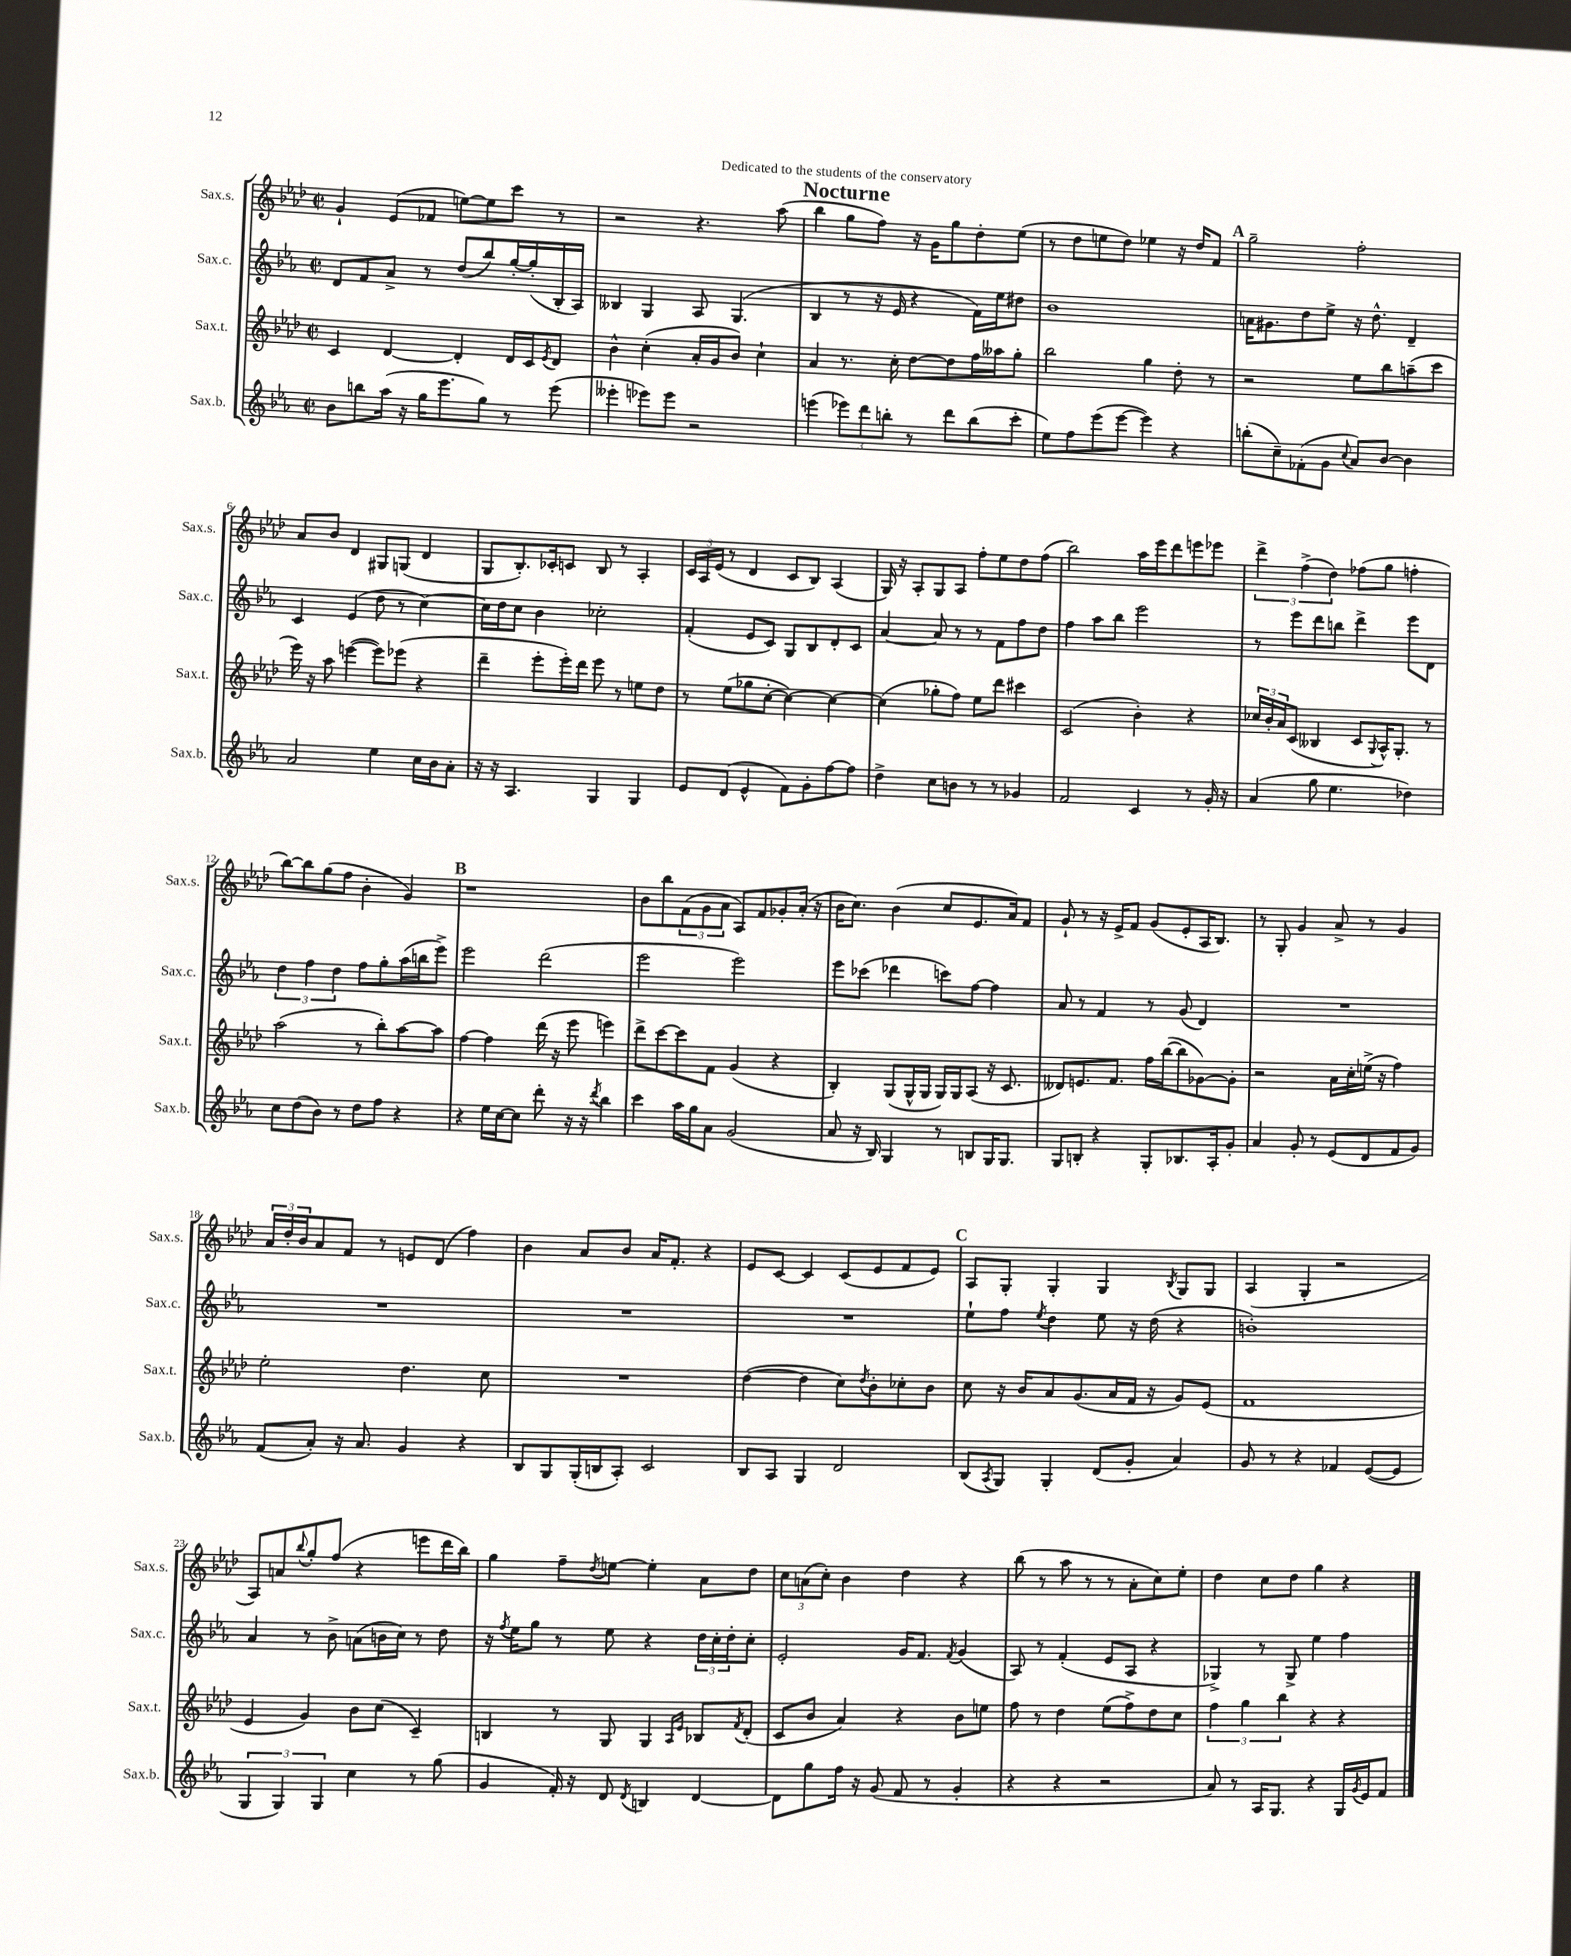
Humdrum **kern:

**kern	**kern	**kern	**kern
*part4	*part3	*part2	*part1
*staff4	*staff3	*staff2	*staff1
*I"Sax.b.	*I"Sax.t.	*I"Sax.c.	*I"Sax.s.
*I'Sax.b.	*I'Sax.t.	*I'Sax.c.	*I'Sax.s.
*clefG2	*clefG2	*clefG2	*clefG2
*k[b-e-a-]	*k[b-e-a-d-]	*k[b-e-a-]	*k[b-e-a-d-]
*M2/2	*M2/2	*M2/2	*M2/2
*met(c|)	*met(c|)	*met(c|)	*met(c|)
=1	=1	=1	=1
8b-\L	4c/	8d/L	4g`/
8bbn\	.	8f/	.
(16aa-\Jk	[4d-/	8a-^/J	(8e-/L
16r	.	.	.
16gg\KL	.	8r	8f-X/J
8.eee-\	.	.	.
.	4d-'/]	(8dd/L	[8een\L)
8gg\J)	.	8bb-/)	8ee\]
8r	16d-/LL	[16gg'/L	8ccc\J
.	16c/J	(16gg'/]	.
.	8qe-/	.	.
(8eee-\	8d-/J	16B-'/	8r
.	.	16A-/JJ)	.
=2	=2	=2	=2
4eee--X'\	4b-^^\	4B--X/	2r
8eee-X\L)	(4cc'\	4G/	.
8eee-\J	.	.	.
2r	16a-'/LL	8A-/	4.r
.	16g/J	.	.
.	8b-/J)	(4.G/	.
.	4cc`\	.	.
.	.	.	(8aa-\
=3	=3	=3	=3
(4eeen\	4a-/	4B-/	4bb-\
12eee-X\L)	8.r	8r	8gg\L
12ddd\	.	.	.
.	.	16r	8ff\J)
12bbn'\J	.	.	.
.	16cc'\	16e-/	.
8r	[8dd-\L	4r	16r
.	.	.	16g\KL
8ddd\L	8dd-\]	.	8gg\
(8bb\	16ff\L	16f\LL)	8dd-'\
.	16aa--X\J	16ee-\J	.
8ccc'\J	8gg'\J	8dd#X\J	(8ee-\J
=4	=4	=4	=4
8ee-\L)	2bb-\	1b-	8r
8ff\	.	.	8dd-\L
(8eee-\	.	.	8een\
[8eee-\J	.	.	8dd-\J)
4eee-\])	4gg\	.	4ee-X\
4r	8dd-'\	.	16r
.	.	.	16dd-/KL
.	8r	.	8f/J
!!LO:REH:place=s1:t=A
=5	=5	=5	=5
(8bbn'\L	2r	16an\KL	2gg~\
.	.	8.g#X\	.
8cc~\)	.	.	.
(8f-X'\	.	8dd\	.
8g\J	.	8ee-^\J	.
8qqcc/	.	.	.
8a-/L)	8ee-\L	16r	2ff'\
.	.	8.dd^^\	.
[8b-/J	8bb-\	.	.
4b-\]	(8aan~\	4d~/	.
.	8ccc\J	.	.
!!LO:LB:g=z
=6	=6	=6	=6
2a-/	16eee-\)	4c/	8a-/L
.	16r	.	.
.	8aa-\	.	8b-/J
.	([4eeen\	(4e-/	4d-/
4ee-\	8eee\L])	8dd\	8G#X/L
.	(8eee-X\J	8r	(8Gn/J
16cc\LL	4r	[4cc\)	4d-/
16b-\J	.	.	.
8a-'\J	.	.	.
=7	=7	=7	=7
16r	4ddd-~\	16cc\LL]	8G/L
16r	.	16dd\J	.
4.A-/	.	8cc\J	8.B-'/)
.	8eee-'\L	4b-\	.
.	.	.	16c-X'/k
.	16eee-'\L)	.	8cn/J
.	16ddd-\JJ	.	.
4G/	8eee-\	2cc-X'\	8B-/
.	8r	.	8r
4G/	8een\L	.	4A-'/
.	8dd-\J	.	.
=8	=8	=8	=8
8e-/L	8r	(4f'/	24c/LL
.	.	.	24A-/
.	.	.	(24e-/JJ
(8d/J	(8ee-\L	.	8r
4e-^^/	8gg-X\	8e-/L	4d-/
.	[8cc'\J	8c/J)	.
8f\L)	4cc\_)	8G/L	8c/L
8g'\	.	8B-/	8B-/J)
[8ff\	4cc\_	8d'/	(4A-/
8ff\J]	.	8c/J	.
=9	=9	=9	=9
4dd^\	(4cc\]	[4a-/	16G/)
.	.	.	16r
.	.	.	8A-'/L
8cc\L	8gg-X'\L	8a-/]	8G/
8bn\J	8ff\J)	8r	8A-/J
8r	8ee-\L	8r	8ff'\L
8r	8ddd-\J	8f\L	8ee-\
4g-X/	4ccc#X\	8ff\	8dd-\
.	.	8dd\J	(8ff\J
=10	=10	=10	=10
2f/	(2c/	4ff\	2bb-\)
.	.	8aa-\L	.
.	.	8bb-\J	.
4c/	4b-'\)	2eee-\	16aa-\LL
.	.	.	16eee-\J
.	.	.	8ddd-\
8r	4r	.	8eeen\
16g'/	.	.	8eee-X\J
16r	.	.	.
=11	=11	=11	=11
(4a-/	24cc-X/LL	8r	6ddd-^\
.	24b-'/	.	.
.	24a-/J	.	.
.	(8c/J	8eee-\L	.
.	.	.	(6ff^\
8gg\	4B--X/	8ddd\	.
.	.	.	6dd-\)
4.ee-\	.	8bbn\J	.
.	8c/L	4ddd^\	(8ff-X\L
.	8qqG/	.	.
.	16A-^^/K)	.	8gg\J
.	8.G'/J	.	.
4dd-X\)	.	8eee-\L	4ffn'\
.	8r	8d\J	.
!!LO:LB:g=z
=12	=12	=12	=12
8cc\L	(2aa-\	6dd\	[8bb-\L)
(8dd\	.	.	8bb-\]
.	.	6ff\	.
8b-\J)	.	.	(8gg\
.	.	6dd\	.
8r	.	.	8ff\J
8dd\L	8r	8ff\L	4b-'\
8ff\J	8bb-'\L)	8gg'\	.
4r	[8aa-\	(16aa-\L	4g/)
.	.	16bbn\J	.
.	8aa-\J]	8eee-^\J)	.
!!LO:REH:place=s1:t=B
=13	=13	=13	=13
4r	[4ff\	2eee-\	1r
16ee-\LL	4ff\]	.	.
[16cc\J	.	.	.
8cc\J]	.	.	.
8ddd'\	(16ddd-\	(2ddd\	.
.	16r	.	.
16r	8eee-\	.	.
16r	.	.	.
8qddd/	.	.	.
4bb-\	4eeen\)	.	.
=14	=14	=14	=14
4ccc\	8ddd-^\L	2eee-\	8b-\L
.	[8ccc\	.	8bb-\
16aa-\LL	8ccc\]	.	(12f\
16gg\J	.	.	.
.	.	.	12g\
8a-\J	8f\J	.	.
.	.	.	12a-\J
(2g/	(4g/	2eee-\)	8A-/L)
.	.	.	8f/
.	4r	.	8g-X'/
.	.	.	(16a-'/Jk
.	.	.	16r
=15	=15	=15	=15
8a-/	4B-'/)	8eee-\L	16b-\KL
.	.	.	8.cc\J)
16r	.	(8ccc-X\J	.
16B-/)	.	.	.
4G/	(8G/L	4ddd-X\	(4b-\
.	16G^^/L	.	.
.	16G/JJ	.	.
8r	16G/LL)	8cccn\L)	8cc/L
.	16G/J	.	.
8Bn/L	(8A-/J	[8ff\J	8.e-/
16G/K	16r	4ff\]	.
8.G/J	8.c/	.	16a-/k)
.	.	.	8f/J
=16	=16	=16	=16
8G/L	8d--X/L)	8a-/	8g`/
8Bn'/J	8.en/	8r	8r
4r	.	4f/	16r
.	8.f/J	.	16e-^/KL
.	.	.	8f/J
8G'/L	16ff\LL	8r	(8g/L
.	([16bb-\J	.	.
8.B-X/	8bb-\]	(8g/	8e-'/
.	[8g-X\)	4d/)	16A-/K
16A-'/k	.	.	8.B-/J)
8g'/J	8g-'\J]	.	.
=17	=17	=17	=17
4a-/	2r	1r	8r
.	.	.	8G'/
8g'/	.	.	4g/
8r	.	.	.
(8e-/L	16a-\LL	.	8a-^/
.	16cc'\	.	.
8d/	(16een^\JJ	.	8r
.	16r	.	.
8f/	4ff\)	.	4g/
8g/J)	.	.	.
!!LO:LB:g=z
=18	=18	=18	=18
(8f/L	2ee-'\	1r	24a-/LL
.	.	.	24dd-'/
.	.	.	24b-/J
8a-'/J)	.	.	8a-/
16r	.	.	8f/J
8.a-/	.	.	.
.	.	.	8r
4g/	4.dd-\	.	8en/L
.	.	.	(8d-/J
4r	.	.	4ff\)
.	8cc\	.	.
=19	=19	=19	=19
8B-/L	1r	1r	4b-\
8G/	.	.	.
(16G'/L	.	.	8a-/L
16Bn/J	.	.	.
8A-'/J)	.	.	8b-/J
2c/	.	.	16a-/KL
.	.	.	8.f'/J
.	.	.	4r
=20	=20	=20	=20
8B-/L	([4dd-\	1r	8e-/L
8A-/J	.	.	[8c/J
4G/	4dd-\]	.	4c/]
2d/	8cc\L)	.	(8c/L
.	8qdd-/	.	.
.	8b-'\	.	8e-/
.	8cc-X'\	.	8f/
.	8b-\J	.	8e-/J)
!!LO:REH:place=s1:t=C
=21	=21	=21	=21
(8B-/L	8cc\	8ee-`\L	8A-/L
8qA-/	.	.	.
8G/J)	16r	8ff\J	8G'/J
.	16b-/KL	.	.
.	.	8qee-/	.
4G'/	8a-/	4dd\	4G'/
.	(8.g/	.	.
(8d/L	.	8ee-\	4G/
.	16a-/L	.	.
8g'/J	16f/JJ	16r	.
.	16r	(16dd\	.
.	.	.	8qB-/
4a-/)	8g/L)	4r	8G/L
.	(8e-/J	.	8G/J
=22	=22	=22	=22
8g/	1f	1bn')	(4A-/
8r	.	.	.
4r	.	.	4G'/
4f-X/	.	.	2r
([8e-/L	.	.	.
8e-/J]	.	.	.
!!LO:LB:g=z
=23	=23	=23	=23
6G/	4e-/	4a-/	8A-/L)
.	.	.	8an/
6G/)	.	.	.
.	.	.	8qqbb-/
.	4g/)	8r	8gg'/
6G/	.	.	.
.	.	8b-^\	(8ff/J
4cc\	8b-\L	(8an\L	4r
.	(8cc\J	16bn\L	.
.	.	16cc\JJ)	.
8r	4c~/)	8r	8eeen\L
(8gg\	.	8dd\	16ddd-\L
.	.	.	16bb-\JJ)
=24	=24	=24	=24
4g/	4Bn/	16r	4gg\
.	.	8qff/	.
.	.	16ee-\KL	.
.	.	8gg\J	.
16f'/)	8r	8r	8ff~\L
16r	.	.	.
.	.	.	8qdd-/
8d/	8G/	8ee-\	[8een\J
8qd/	.	.	.
4Bn/	4G/	4r	4ee'\]
.	16qqA-/LL	.	.
.	16qqe-/JJ	.	.
[4d/	8B-X/L	24dd\LL	8a-\L
.	.	24cc'\	.
.	.	24dd'\J	.
.	8qf/	.	.
.	(8d-'/J	8cc'\J	8dd-\J
=25	=25	=25	=25
8d\L]	8c/L	2e-'/	12cc\L
.	.	.	(12an\
8gg\	8b-/J	.	.
.	.	.	12cc'\J)
16ff\Jk	4a-/)	.	4b-\
16r	.	.	.
(8g/	.	.	.
8f/	4r	16g/KL	4dd-\
.	.	8.f/J	.
8r	.	.	.
.	.	8qf/	.
4g'/	8b-\L	(4g/	4r
.	8een\J	.	.
=26	=26	=26	=26
4r	8ff\	8A-/)	(8bb-\
.	8r	8r	8r
4r	4dd-\	(4f'/	8aa-\
.	.	.	8r
2r	(8ee-\L	8e-/L	8r
.	8ff^\)	8A-/J	8a-'\L
.	8dd-\	4r	8cc\)
.	8cc\J	.	8ee-'\J
=27	=27	=27	=27
8a-/)	6ff\	4G-X^/)	4dd-\
8r	.	.	.
.	6gg\	.	.
16A-/KL	.	8r	8cc\L
8.G/J	.	.	.
.	6bb-\	.	.
.	.	8G-^/	8dd-\J
4r	4r	4ee-\	4gg\
16G/LL	4r	4ff\	4r
8qg/	.	.	.
16e-/J	.	.	.
8f/J	.	.	.
==	==	==	==
*-	*-	*-	*-
